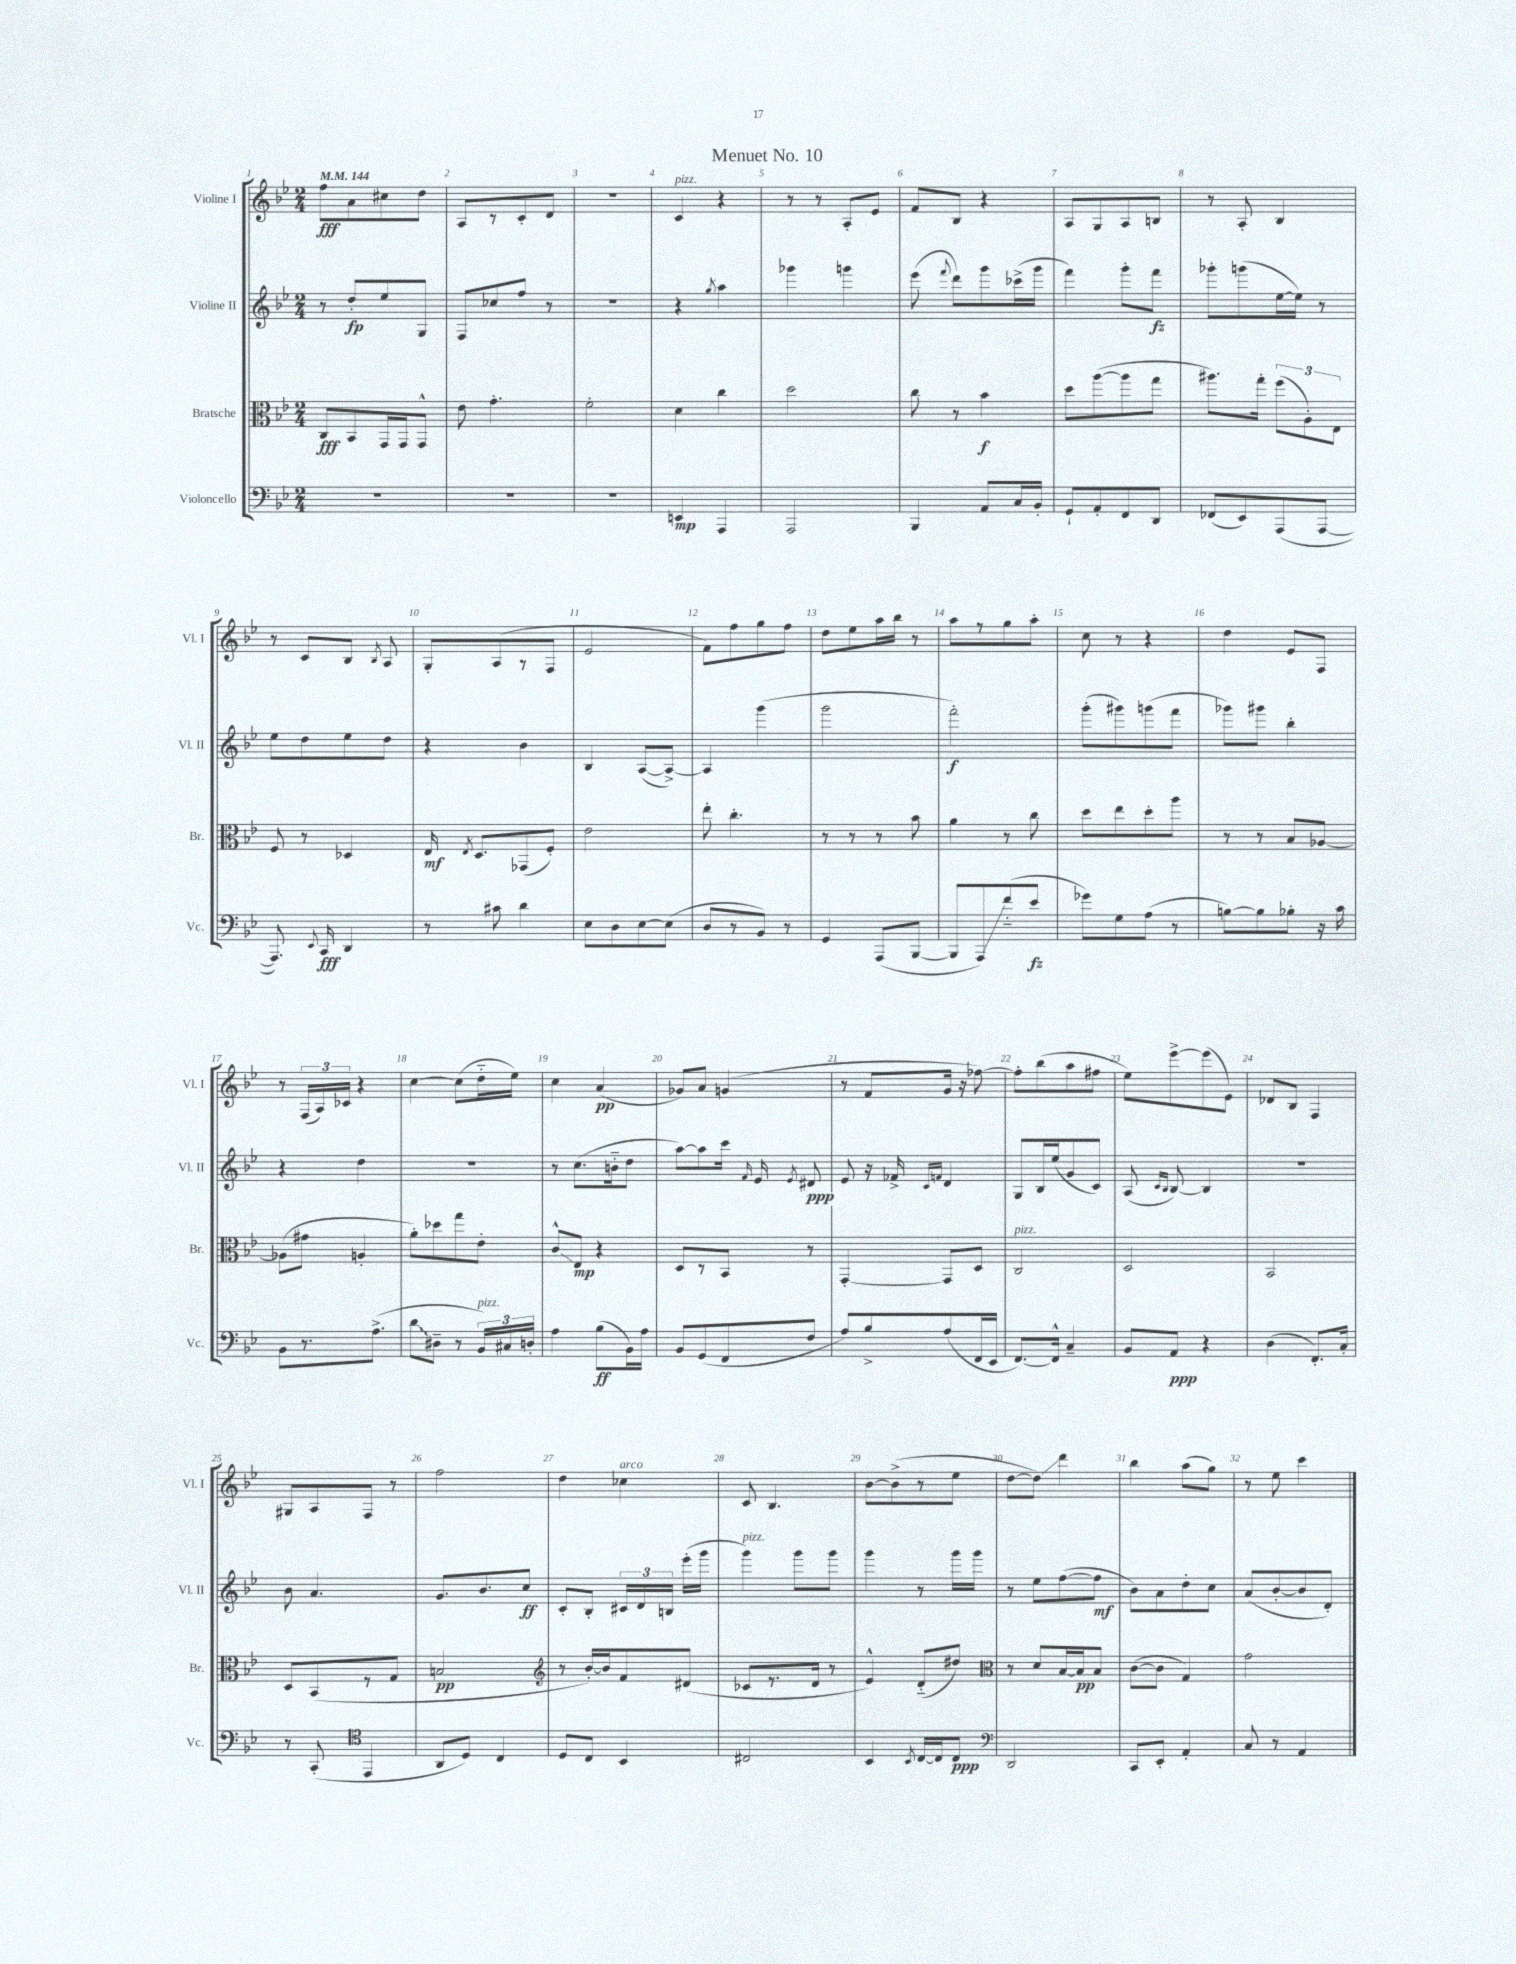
\header { title = "Menuet No. 10" }
<<
\new StaffGroup <<
\new Staff = "s0" \with { instrumentName = "Violine I" shortInstrumentName = "Vl. I" } {
    \clef treble \key bes \major \numericTimeSignature \time 2/4 \tempo 4 = 144
    \autoBeamOff f''8[\fff a'8 cis''8 d''8] |
    a8[ r8 c'8-. d'8] |
    r2 |
    c'4^\markup { \italic "pizz." } r4 |
    r8 r8 a8[-. ees'8] |
    f'8[ bes8] r4 |
    a8[ g8 a8 b8] |
    r8 a8-. bes4 |
    r8 c'8[ bes8] \acciaccatura { bes8 } a8 |
    g8[-. a8( r8 f8] |
    ees'2 |
    f'8[) f''8 g''8 f''8] |
    d''8[ ees''8 a''16 bes''16] r8 |
    a''8[ r8 g''8 a''8]-. |
    c''8 r8 r4 |
    d''4 ees'8[ f8] |
    r8 \tuplet 3/2 { f16[( a16) ces'16] } r4 |
    c''4~ c''8[( d''16-_ ees''16]) |
    c''4 a'4\pp( |
    ges'8[) a'8] g'4( |
    r8 f'8[ g'16] r16 fes''8~) |
    fes''8[-. bes''8( a''8 fis''8] |
    ees''8[) ees'''8~-> ees'''8( ees'8]) |
    des'8[ bes8] f4 |
    gis8[ a8 f8] r8 |
    f''2 |
    d''4 ces''4^\markup { \italic "arco" } |
    c'8 bes4. |
    bes'8[~ bes'8->( r8 ees''8] |
    d''8[~ d''8]\glissando) d'''4 |
    bes''4 a''8[( g''8]) |
    r8 ees''8 c'''4 \bar "|." |
}
\new Staff = "s1" \with { instrumentName = "Violine II" shortInstrumentName = "Vl. II" } {
    \clef treble \key bes \major \numericTimeSignature \time 2/4
    \autoBeamOff r8 d''8[-.\fp ees''8 g8] |
    f8[ ces''8 f''8] r8 |
    r2 |
    r4 \acciaccatura { g''8 } a''4 |
    ges'''4 g'''4 |
    ees'''8( \appoggiatura { f'''8 } d'''8[) g'''8 ces'''16->( g'''16] |
    f'''4) g'''8[-. f'''8]\fz |
    ges'''8[-. g'''8( ees''16~ ees''16]) r8 |
    ees''8[ d''8 ees''8 d''8] |
    r4 bes'4 |
    bes4 a8[~( a8]~->) |
    a4 g'''4( |
    g'''2 |
    f'''2-.\f) |
    g'''8[-.( gis'''8) g'''8( f'''8] |
    ges'''8[) gis'''8] bes''4-. |
    r4 d''4 |
    r2 |
    r8 c''8.[( b'16-_ d''8] |
    a''8[~) a''8 c'''16] \grace { f'16 } ees'16 \acciaccatura { ees'8 } dis'8\ppp |
    ees'8 r16 fes'16-> \grace { c'16[ f'16] } d'4 |
    g8[ bes16 ees''16( g'8 c'8]) |
    a8( \grace { c'16[ bes16] } bes8~) bes4 |
    r2 |
    bes'8 a'4. |
    g'8.[ bes'8. c''8]\ff |
    c'8[-. bes8]-. \tuplet 3/2 { cis'16[ d'16 b16] } ees'''16[-.( g'''16] |
    g'''4^\markup { \italic "pizz." }) g'''8[ g'''8] |
    g'''4 r8 g'''16[ g'''16] |
    r8 ees''8[ f''8~( f''8]\mf |
    bes'8[) a'8 d''8-. c''8] |
    a'8[( bes'8~-. bes'8 d'8]-.) \bar "|." |
}
\new Staff = "s2" \with { instrumentName = "Bratsche" shortInstrumentName = "Br." } {
    \clef alto \key bes \major \numericTimeSignature \time 2/4
    \autoBeamOff c8[\fff bes,8 g,16 g,16 g,8]-^ |
    ees'8 g'4.-. |
    f'2-. |
    d'4 c''4 |
    d''2 |
    c''8 r8 bes'4\f |
    d''8[ a''8~( a''8 g''8] |
    ais''8.[) g''16]-. \tuplet 3/2 { f''8[( a8-.) ees8] } |
    f8 r8 des4 |
    ees16\mf \acciaccatura { ees8 } d8.[ ges,8( f8]-.) |
    ees'2 |
    ees''8-. c''4.-. |
    r8 r8 r8 bes'8 |
    a'4 r8 c''8 |
    d''8[ ees''8 d''8-. a''8] |
    r8 r8 bes8[ aes8]~ |
    aes8[( gis'8] a4-. |
    a'8[-.) des''8 g''8 ees'8]-. |
    c'8[-^\glissando ees8]\mp r4 |
    d8[ r8 bes,8] r8 |
    g,4~-. g,8[ d8] |
    c2^\markup { \italic "pizz." } |
    d2 |
    bes,2 |
    d8[ bes,8( r8 g8] |
    b2\pp |
    \clef treble r8 bes'16[~-.) bes'16 f'8 dis'8]( |
    ces'8[ r8. d'16] r8 |
    ees'4-^) d'8[-_( dis''8]) |
    \clef alto r8 d'8[ bes16~ bes16\pp bes8] |
    c'8[~( c'8] g4) |
    g'2 \bar "|." |
}
\new Staff = "s3" \with { instrumentName = "Violoncello" shortInstrumentName = "Vc." } {
    \clef bass \key bes \major \numericTimeSignature \time 2/4
    \autoBeamOff R2 |
    R2 |
    R2 |
    e,4\mp a,,4 |
    a,,2 |
    bes,,4 a,8[ c16 bes,16]-. |
    g,8[-! a,8-. f,8 d,8] |
    fes,8[( ees,8) a,,8( a,,8]~ |
    a,,8.) \appoggiatura { ees,8 } c,16\fff d,4 |
    r8 cis'8 d'4 |
    ees8[ d8 ees8~ ees8]( |
    d8[ r8 bes,8]) r8 |
    g,4 a,,8[( bes,,8]~ |
    bes,,8[ a,,8\glissando) f'8-_( ees'8]\fz |
    ges'8[) g8 a8]( r8 |
    b8[~) b8 bes8]-. r16 c'16 |
    bes,8[ r8. a8.]->( |
    \once \override Glissando.style = #'zigzag d'8[\glissando dis8]-- r8 \tuplet 3/2 { bes,16[^\markup { \italic "pizz." }) cis16 d16]-. } |
    a4 bes8[\ff( bes,16) a16] |
    bes,8[ g,8( f,8 f8] |
    a8[) bes8-> a8( f,16 ees,16] |
    f,8.[~) f,16]-^ c4-- |
    bes,8[ a,8]\ppp r4 |
    d4( f,8.[-.) c16]-. |
    r8 c,8-.( \clef tenor ees,4 |
    a,8[ d8]) c4 |
    d8[ c8] bes,4 |
    cis2 |
    bes,4 \acciaccatura { bes,8 } c16[~ c16 c8]\ppp |
    \clef bass d,2 |
    c,8[ ees,8]-. a,4-. |
    c8 r8 a,4 \bar "|." |
}
>>
>>
\layout { \context { \Score \override BarNumber.break-visibility = ##(#f #t #t) barNumberVisibility = #all-bar-numbers-visible } }
